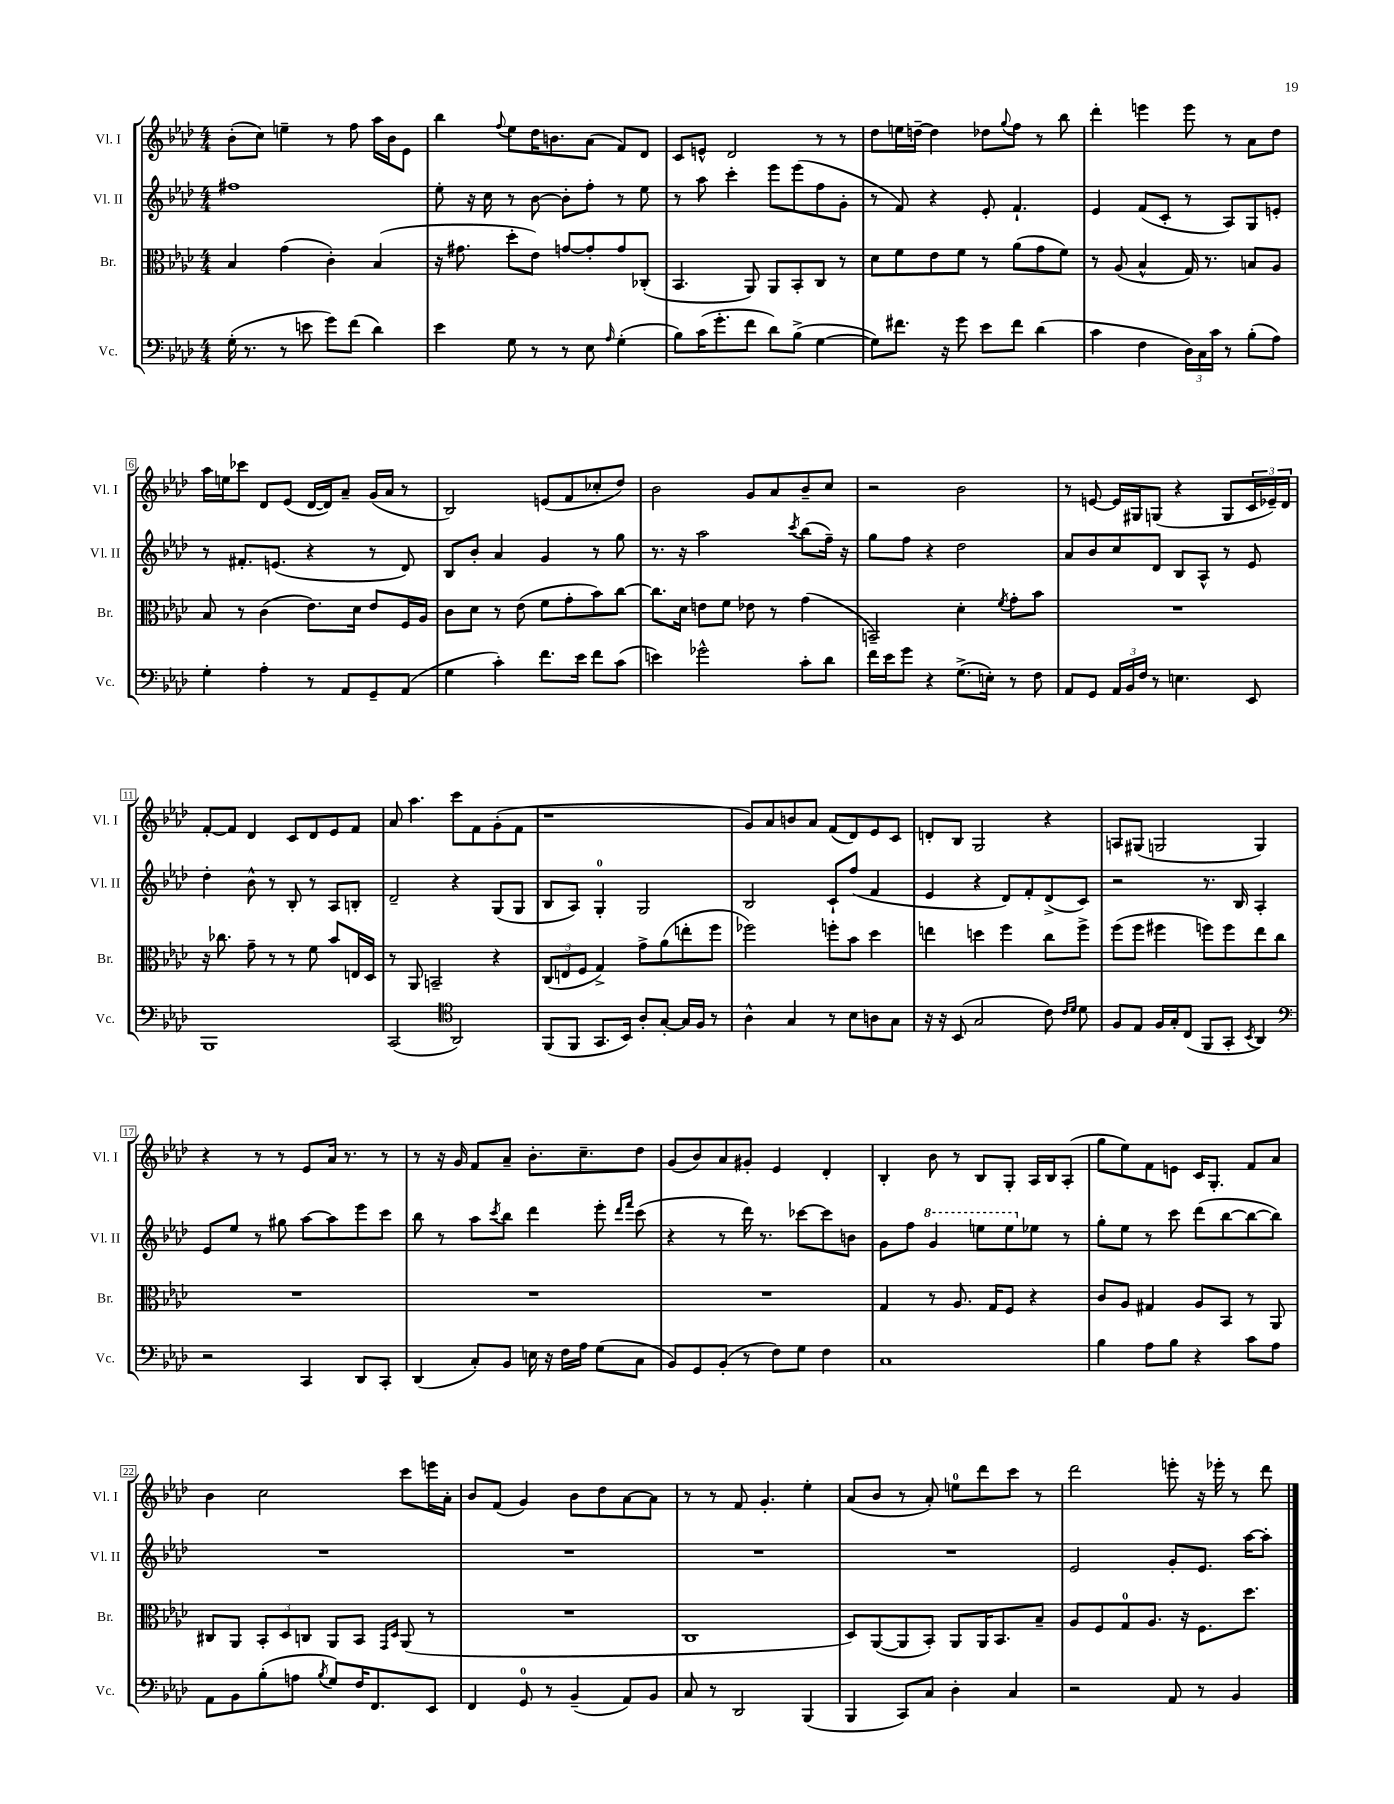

**kern	**kern	**kern	**kern
*staff4	*staff3	*staff2	*staff1
*clefF4	*clefC3	*clefG2	*clefG2
*k[b-e-a-d-]	*k[b-e-a-d-]	*k[b-e-a-d-]	*k[b-e-a-d-]
*M4/4	*M4/4	*M4/4	*M4/4
(16G'	4B-	1ff#	(8b-'
8.r	.	.	.
.	.	.	8cc)
8r	(4g	.	4ee~
8e	.	.	.
8g)	4c')	.	8r
(8f	.	.	8ff
4d-)	(4B-	.	16aa-
.	.	.	16b-
.	.	.	8e-
=	=	=	=
4e-	16r	8ee-'	4bb-
.	8.g#	.	.
.	.	16r	.
.	.	16cc	.
.	.	.	8qqff
8G	8dd-'	8r	8ee-
8r	8e-)	[8b-	16dd-
.	.	.	8.b
8r	[8g	8b-']	.
8E-	8g']	8ff'	(8a-
16qqA-	.	.	.
(4G'	8g	8r	8f)
.	(8C-'	8ee-	8d-
=	=	=	=
8B-)	4.BB-	8r	8c
(16c	.	8aa-	8e^^
8.g'	.	.	.
.	.	4ccc'	2d-
8f	8AA-)	.	.
8d-)	8AA-	8eee-	.
(8B-^	8BB-'	(8eee-	.
[4G	8C	8ff	8r
.	8r	8g'	8r
=	=	=	=
8G])	8d-	8r	8dd-
8.f#	8f	8f)	16ee
.	.	.	[16dd~
.	8e-	4r	4dd]
16r	.	.	.
8g	8f	.	.
8e-	8r	8e-'	8dd-
.	.	.	8qqgg
8f#	(8a-	4.f`	8ff
(4d-	8g	.	8r
.	8f)	.	8bb-
=	=	=	=
4c	8r	4e-	4ddd-'
.	(8A-	.	.
4F	4B-^^	(8f	4eee
.	.	8c'	.
24D-)	16G)	8r	8eee
24C	.	.	.
.	8.r	.	.
24c	.	.	.
8r	.	8A-)	8r
(8B-'	8B	8G	8a-
8A-)	8A-	8e'	8dd-
=	=	=	=
4G'	8B-	8r	16aa-
.	.	.	16ee
.	8r	8.f#'	8ccc-
4A-'	(4c	.	8d-
.	.	(8.e	.
.	.	.	(8e-
8r	8.e-)	4r	[16d-
.	.	.	16d-])
8AA-	.	.	8a-~
.	16d-	.	.
8GG~	8e-	8r	(16g
.	.	.	16a-
(8AA-	16F	8d-)	8r
.	16A-	.	.
=	=	=	=
4G	8c	8B-	2B-)
.	8d-	8b-'	.
4c')	8r	4a-	.
.	(8e-	.	.
8.f	8f	4g	(8e
.	8g'	.	8f
16e-	.	.	.
8f	8b-)	8r	8cc-'
(8c	[8cc	8gg	8dd-)
=	=	=	=
4e)	8.cc]	8.r	2b-
.	16d-	16r	.
2g-^^	8e	2aa-	.
.	8f	.	.
.	8e-	.	8g
.	8r	.	8a-
.	.	8qccc	.
8c'	(4g	(8bb-	8b-~
8d-	.	16ff~)	8cc
.	.	16r	.
=	=	=	=
16f	2BB~)	8gg	2r
16e-	.	.	.
8g	.	8ff	.
4r	.	4r	.
(8.G^	4d-'	2dd-	2b-
16E')	.	.	.
.	8qf	.	.
8r	8g'	.	.
8F	8b-	.	.
=	=	=	=
8AA-	1r	8a-	8r
8GG	.	8b-	[8e
24AA-	.	8cc	16e]
24BB-	.	.	.
.	.	.	16G#
24F	.	.	.
8r	.	8d-	(8G
4.E	.	8B-	4r
.	.	8A-^^	.
.	.	8r	8G
8EE-	.	8e-	24c
.	.	.	24e-~)
.	.	.	24d-
=	=	=	=
1BBB-	16r	4dd-'	[8f'
.	8.cc-	.	.
.	.	.	8f]
.	8g~	8b-^^	4d-
.	8r	8r	.
.	8r	8B-'	8c
.	8f	8r	8d-
.	8b-	8A-	8e-
.	16E	8B'	8f
.	16D-	.	.
=	=	=	=
(2CC	8r	2d-~	8a-
.	8AA-	.	4.aa-
.	2BB~	.	.
*clefC4	*	*	*
2AA-)	.	4r	8ccc
.	.	.	8f
.	4r	(8G	(8g'
.	.	8G	8f
=	=	=	=
(8FF	(12C	8B-	1r
.	12E	.	.
8FF	.	8A-)	.
.	12F	.	.
8.GG	4G^)	4G'	.
16BB-)	.	.	.
8A-'	8g^	2G	.
[8G'	(8a-	.	.
16G]	8ee'	.	.
16F	.	.	.
8r	8ff	.	.
=	=	=	=
4A-^^	2ff-)	2B-	8g)
.	.	.	8a-
4G	.	.	8b
.	.	.	8a-
8r	8ff'	8c`	(8f
8B-	8b-	(8ff	8d-)
8A	4dd-	4f	8e-
8G	.	.	8c
=	=	=	=
16r	4ee	4e-	8d'
16r	.	.	.
(8BB-	.	.	8B-
2G	4dd	4r	2G
.	4ff	8d-)	.
.	.	8f'	.
8c)	8cc	(8d-^	4r
16qqc	.	.	.
16qqd-	.	.	.
8d-	8ff^	8c)	.
=	=	=	=
8F	(8ff	2r	8A
8E-	8ff	.	(8G#
16F	4ff#	.	2G
16G'	.	.	.
(8C	.	.	.
8FF	8ff)	8.r	.
8GG'	8ff	.	.
.	.	16B-	.
8qBB-	.	.	.
4AA-)	8ee-	4A-'	4G)
.	8cc	.	.
=	=	=	=
*clefF4	*	*	*
2r	1r	8e-	4r
.	.	8ee-	.
.	.	8r	8r
.	.	8gg#	8r
4CC	.	[8aa-	8e-
.	.	8aa-]	16a-
.	.	.	8.r
8DD-	.	8eee-	.
8CC'	.	8ccc	8r
=	=	=	=
(4DD-	1r	8bb-	8r
.	.	8r	16r
.	.	.	16g
8C')	.	8aa-	8f
.	.	8qccc	.
8BB-	.	8bb-	8a-~
16E	.	4ddd-	8.b-'
16r	.	.	.
16F	.	.	.
16A-	.	.	8.cc~
(8G	.	8eee-'	.
.	.	16qqddd-	.
.	.	16qqfff	.
8C	.	(8ccc	8dd-
=	=	=	=
8BB-)	1r	4r	(8g
8GG	.	.	8b-)
(8BB-'	.	8r	8a-
8r	.	16ddd-)	8g#'
.	.	8.r	.
8F)	.	.	4e-
8G	.	[8ccc-	.
4F	.	8ccc-]	4d-'
.	.	8b	.
=	=	=	=
1C	4G	8g	4B-'
.	.	8ff	.
.	8r	4gg	8b-
.	8.A-	.	8r
.	.	8eee	8B-
.	16G	.	.
.	8F	8eee	8G'
.	4r	8ee-	16A-
.	.	.	16B-
.	.	8r	(8A-'
=	=	=	=
4B-	8c	8gg'	8gg
.	8A-	8ee-	8ee-)
8A-	4G#	8r	8f
8B-	.	8ccc	8e
4r	8A-	(8ddd-	16c
.	.	.	8.G'
.	8BB-	[8bb-	.
8c	8r	8bb-_	8f
8A-	8AA-	8bb-])	8a-
=	=	=	=
8AA-	8C#	1r	4b-
8BB-	8AA-	.	.
(8B-'	12BB-'	.	2cc
.	12D-	.	.
8A	.	.	.
.	12C	.	.
8qB-	.	.	.
8G)	8AA-	.	.
16F	8BB-	.	.
8.FF	.	.	.
.	16qqGG	.	.
.	16qqD-	.	.
.	(8AA-	.	8ccc
8EE-	8r	.	16eee
.	.	.	16a-'
=	=	=	=
4FF	1r	1r	8b-
.	.	.	(8f
8GG	.	.	4g)
8r	.	.	.
(4BB-~	.	.	8b-
.	.	.	8dd-
8AA-)	.	.	[8a-
8BB-	.	.	8a-]
=	=	=	=
8C	1C	1r	8r
8r	.	.	8r
2DD-	.	.	8f
.	.	.	4.g'
(4BBB-	.	.	4ee-'
=	=	=	=
4BBB-	8D-)	1r	(8a-
.	([8AA-	.	8b-
8CC)	8AA-]	.	8r
8C	8BB-')	.	8a-')
4D-'	8AA-	.	8ee
.	16AA-	.	8ddd-
.	8.BB-	.	.
4C	.	.	8ccc
.	8B-~	.	8r
=	=	=	=
2r	8A-	2e-	2ddd-
.	8F	.	.
.	8G	.	.
.	8.A-	.	.
8AA-	.	8g'	8eee'
.	16r	.	.
8r	8.F	8.e-	16r
.	.	.	16eee-'
4BB-	.	.	8r
.	8.dd-	[16aa-	.
.	.	8aa-']	8ddd-
==	==	==	==
*-	*-	*-	*-
